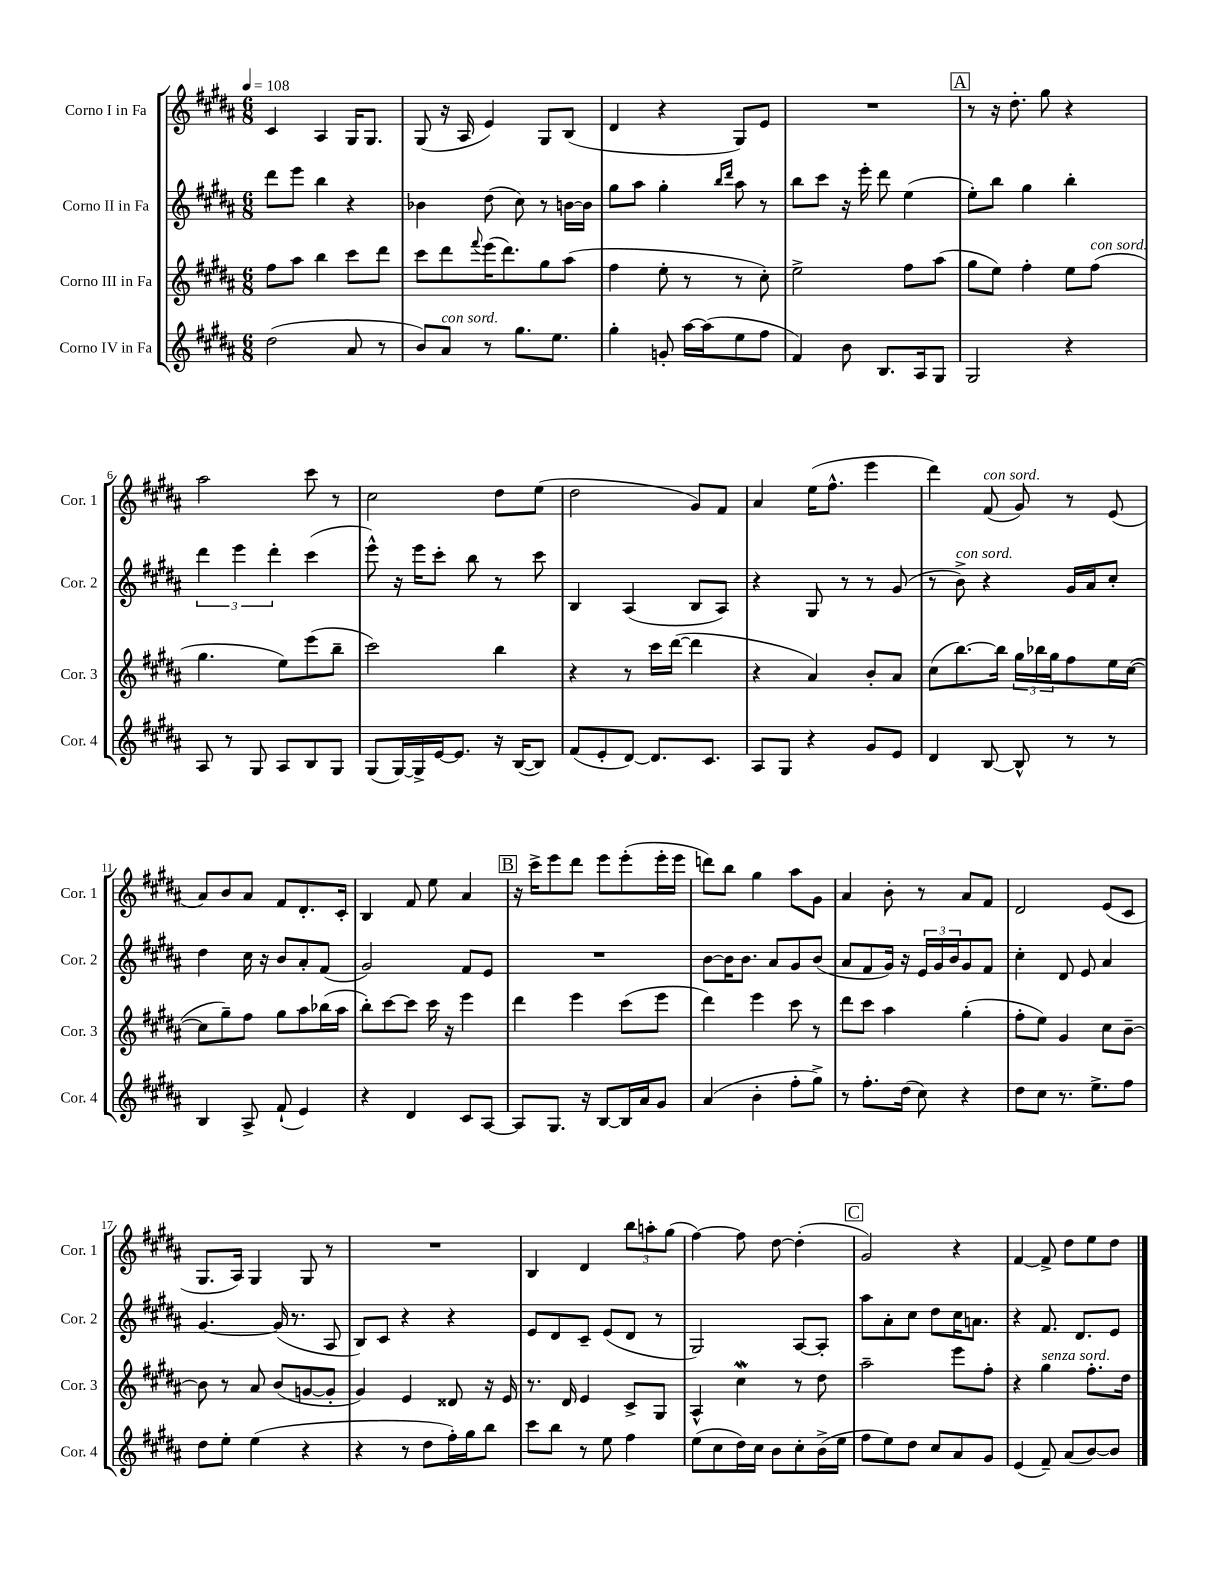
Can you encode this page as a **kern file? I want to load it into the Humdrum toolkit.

**kern	**kern	**kern	**kern
*staff4	*staff3	*staff2	*staff1
*clefG2	*clefG2	*clefG2	*clefG2
*k[f#c#g#d#a#]	*k[f#c#g#d#a#]	*k[f#c#g#d#a#]	*k[f#c#g#d#a#]
*M6/8	*M6/8	*M6/8	*M6/8
*MM108	*MM108	*MM108	*MM108
(2dd#\	8ff#\L	8ddd#\L	4c#/
.	8aa#\J	8eee\J	.
.	4bb\	4bb\	4A#/
8a#/	8ccc#\L	4r	16G#/LK
.	.	.	8.G#/J
8r	8ddd#\J	.	.
=	=	=	=
8b/L)	8ccc#\L	4b-\	(8G#/
8a#/J	8ddd#\	.	16r
.	.	.	16A#/
.	8qqfff#/	.	.
8r	(16eee\K	(8dd#\	4e/)
.	8.ddd#\)	.	.
8.gg#\L	.	8cc#\)	.
.	8gg#\	8r	8G#/L
8.ee\J	.	.	.
.	(8aa#\J	[16b\LL	(8B/J
.	.	16b\]JJ	.
=	=	=	=
4gg#'\	4ff#\	8gg#\L	4d#/
.	.	8aa#\J	.
8g'/	8ee'\	4gg#'\	4r
[16aa#\LL	8r	.	.
(16aa#\]J	.	.	.
.	.	16qqbb/LL	.
.	.	16qqddd#/JJ	.
8ee\	8r	8aa#\	8G#/L)
8ff#\J	8cc#'\)	8r	8e/J
=	=	=	=
4f#/)	2ee^\	8bb\L	2.r
.	.	8ccc#\J	.
8b\	.	16r	.
.	.	16eee'\	.
8.B/L	.	8ddd#\	.
.	8ff#\L	(4ee\	.
16A#/k	.	.	.
8G#/J	(8aa#\J	.	.
=	=	=	=
2G#/	8gg#\L	8ee'\L)	8r
.	8ee\J)	8bb\J	16r
.	.	.	8.dd#'\
.	4ff#'\	4gg#\	.
.	.	.	8gg#\
4r	8ee\L	4bb'\	4r
.	(8ff#\J	.	.
=	=	=	=
8A#/	4.gg#\	6ddd#\	2aa#\
8r	.	.	.
.	.	6eee\	.
8G#/	.	.	.
.	.	6ddd#'\	.
8A#/L	8ee\L)	.	.
8B/	(8eee\	(4ccc#\	8ccc#\
8G#/J	8bb~\J	.	8r
=	=	=	=
(8G#/L	2ccc#\)	8eee^^\)	2cc#\
[16G#/L)	.	16r	.
16G#^/]	.	16eee\LK	.
[16e/J	.	8ccc#'\J	.
8.e/]J	.	.	.
.	.	8bb\	.
16r	4bb\	8r	8dd#\L
([16B/LK	.	.	.
8B/]J)	.	8ccc#\	(8ee\J
=	=	=	=
(8f#/L	4r	4B/	2dd#\
8e'/	.	.	.
[8d#/J)	8r	(4A#/	.
8.d#/]L	16ccc#\LL	.	.
.	([16ddd#\JJ	.	.
.	4ddd#\]	8B/L	8g#/L)
8.c#/J	.	.	.
.	.	8A#/J)	8f#/J
=	=	=	=
8A#/L	4r	4r	4a#/
8G#/J	.	.	.
4r	4a#/)	8G#/	(16ee\LK
.	.	.	8.ff#^^\J
.	.	8r	.
8g#/L	8b'/L	8r	4eee\
8e/J	8a#/J	(8g#/	.
=	=	=	=
4d#/	(8cc#\L	8r	4ddd#\)
.	[8.bb\)	8b^\)	.
[8B/	.	4r	(8f#/
.	16bb\]Jk	.	.
8B^^/]	24gg#\LL	.	8g#/)
.	24bb-\	.	.
.	24gg#\J	.	.
8r	8ff#\	16g#/LL	8r
.	.	16a#/J	.
8r	16ee\L	8cc#'/J	(8e/
.	([16cc#\JJ	.	.
=	=	=	=
4B/	8cc#\]L	4dd#\	8a#/L)
.	8gg#~\)	.	8b/
8A#^/	8ff#\J	16cc#\	8a#/J
.	.	16r	.
(8f#`/	8gg#\L	8b/L	8f#/L
4e/)	8aa#\	8a#'/	8.d#'/
.	(16bb-\L	(8f#/J	.
.	16aa#\JJ	.	16c#'/Jk
=	=	=	=
4r	8bb'\L)	2g#/)	4B/
.	[8ccc#\	.	.
4d#/	8ccc#\]J	.	8f#/
.	16ccc#\	.	8ee\
.	16r	.	.
8c#/L	4eee\	8f#/L	4a#/
[8A#/J	.	8e/J	.
=	=	=	=
8A#/]L	4ddd#\	2.r	16r
.	.	.	16ccc#^\LK
8.G#/J	.	.	8eee\
.	4eee\	.	8ddd#\J
16r	.	.	.
[8B/L	.	.	8eee\L
16B/]L	(8ccc#\L	.	(8eee'\
16a#/J	.	.	.
8g#/J	8eee\J	.	16eee'\L
.	.	.	16eee\JJ
=	=	=	=
(4a#/	4ddd#\)	[8b\L	8ddd\L)
.	.	16b\]K	8bb\J
.	.	8.b\J	.
4b'\	4eee\	.	4gg#\
.	.	8a#/L	.
8ff#'\L	8ccc#\	8g#/	8aa#\L
8gg#^\J)	8r	(8b/J	8g#\J
=	=	=	=
8r	8ddd#\L	8a#/L	4a#/
8.ff#'\L	8ccc#\J	8f#/	.
.	4aa#\	16g#/Jk)	8b'\
(16dd#\Jk	.	16r	.
8cc#\)	.	24e/LL	8r
.	.	24g#/	.
.	.	24b/J	.
4r	(4gg#'\	8g#/	8a#/L
.	.	8f#/J	8f#/J
=	=	=	=
8dd#\L	8ff#'\L	4cc#'\	2d#/
8cc#\J	8ee\J)	.	.
8.r	4g#/	8d#/	.
.	.	8e/	.
8.ee^\L	.	.	.
.	8cc#\L	4a#/	(8e/L
8ff#\J	[8b~\J	.	8c#/J
=	=	=	=
8dd#\L	8b\]	[4.g#/	8.G#/L
8ee'\J	8r	.	.
.	.	.	16A#/Jk)
(4ee\	8a#/	.	4G#/
.	(8b/L	(16g#/]	.
.	.	8.r	.
4r	[8g/	.	8G#/
.	8g'/]J	8A#/	8r
=	=	=	=
4r	4g#/)	8B/L)	2.r
.	.	8c#/J	.
8r	4e/	4r	.
8dd#\L	.	.	.
16ff#'\L)	8d##/	4r	.
16gg#\J	.	.	.
8bb\J	16r	.	.
.	16e/	.	.
=	=	=	=
8ccc#\L	8.r	8e/L	4B/
8bb\J	.	8d#/	.
.	16d#/	.	.
8r	4e/	8c#~/J	4d#/
8ee\	.	(8e/L	.
4ff#\	8c#^/L	8d#/J	12bb\L
.	.	.	12aa'\
.	8G#/J	8r	.
.	.	.	(12gg#\J
=	=	=	=
(8ee\L	4A#^^/	2G#/)	[4ff#\)
8cc#\	.	.	.
16dd#\L)	4cc#\	.	8ff#\]
16cc#\JJ	.	.	.
8b\L	.	.	[8dd#\
8cc#'\	8r	[8A#/L	(4dd#'\]
(16b^\L	8dd#\	8A#'/]J	.
16ee\JJ	.	.	.
=	=	=	=
8ff#\L	2aa#~\	8aa#\L	2g#/)
8ee\)	.	8a#'\	.
8dd#\J	.	8cc#\J	.
8cc#/L	.	8dd#\L	.
8a#/	8eee\L	16cc#\K	4r
.	.	8.a\J	.
8g#/J	8ff#'\J	.	.
=	=	=	=
(4e/	4r	4r	[4f#/
8f#~/)	4gg#\	8.f#/	8f#^/]
(8a#/L	.	.	8dd#\L
.	.	8.d#/L	.
[8b/)	8.ff#'\L	.	8ee\
8b/]J	.	8e/J	8dd#\J
.	16dd#\Jk	.	.
==	==	==	==
*-	*-	*-	*-
